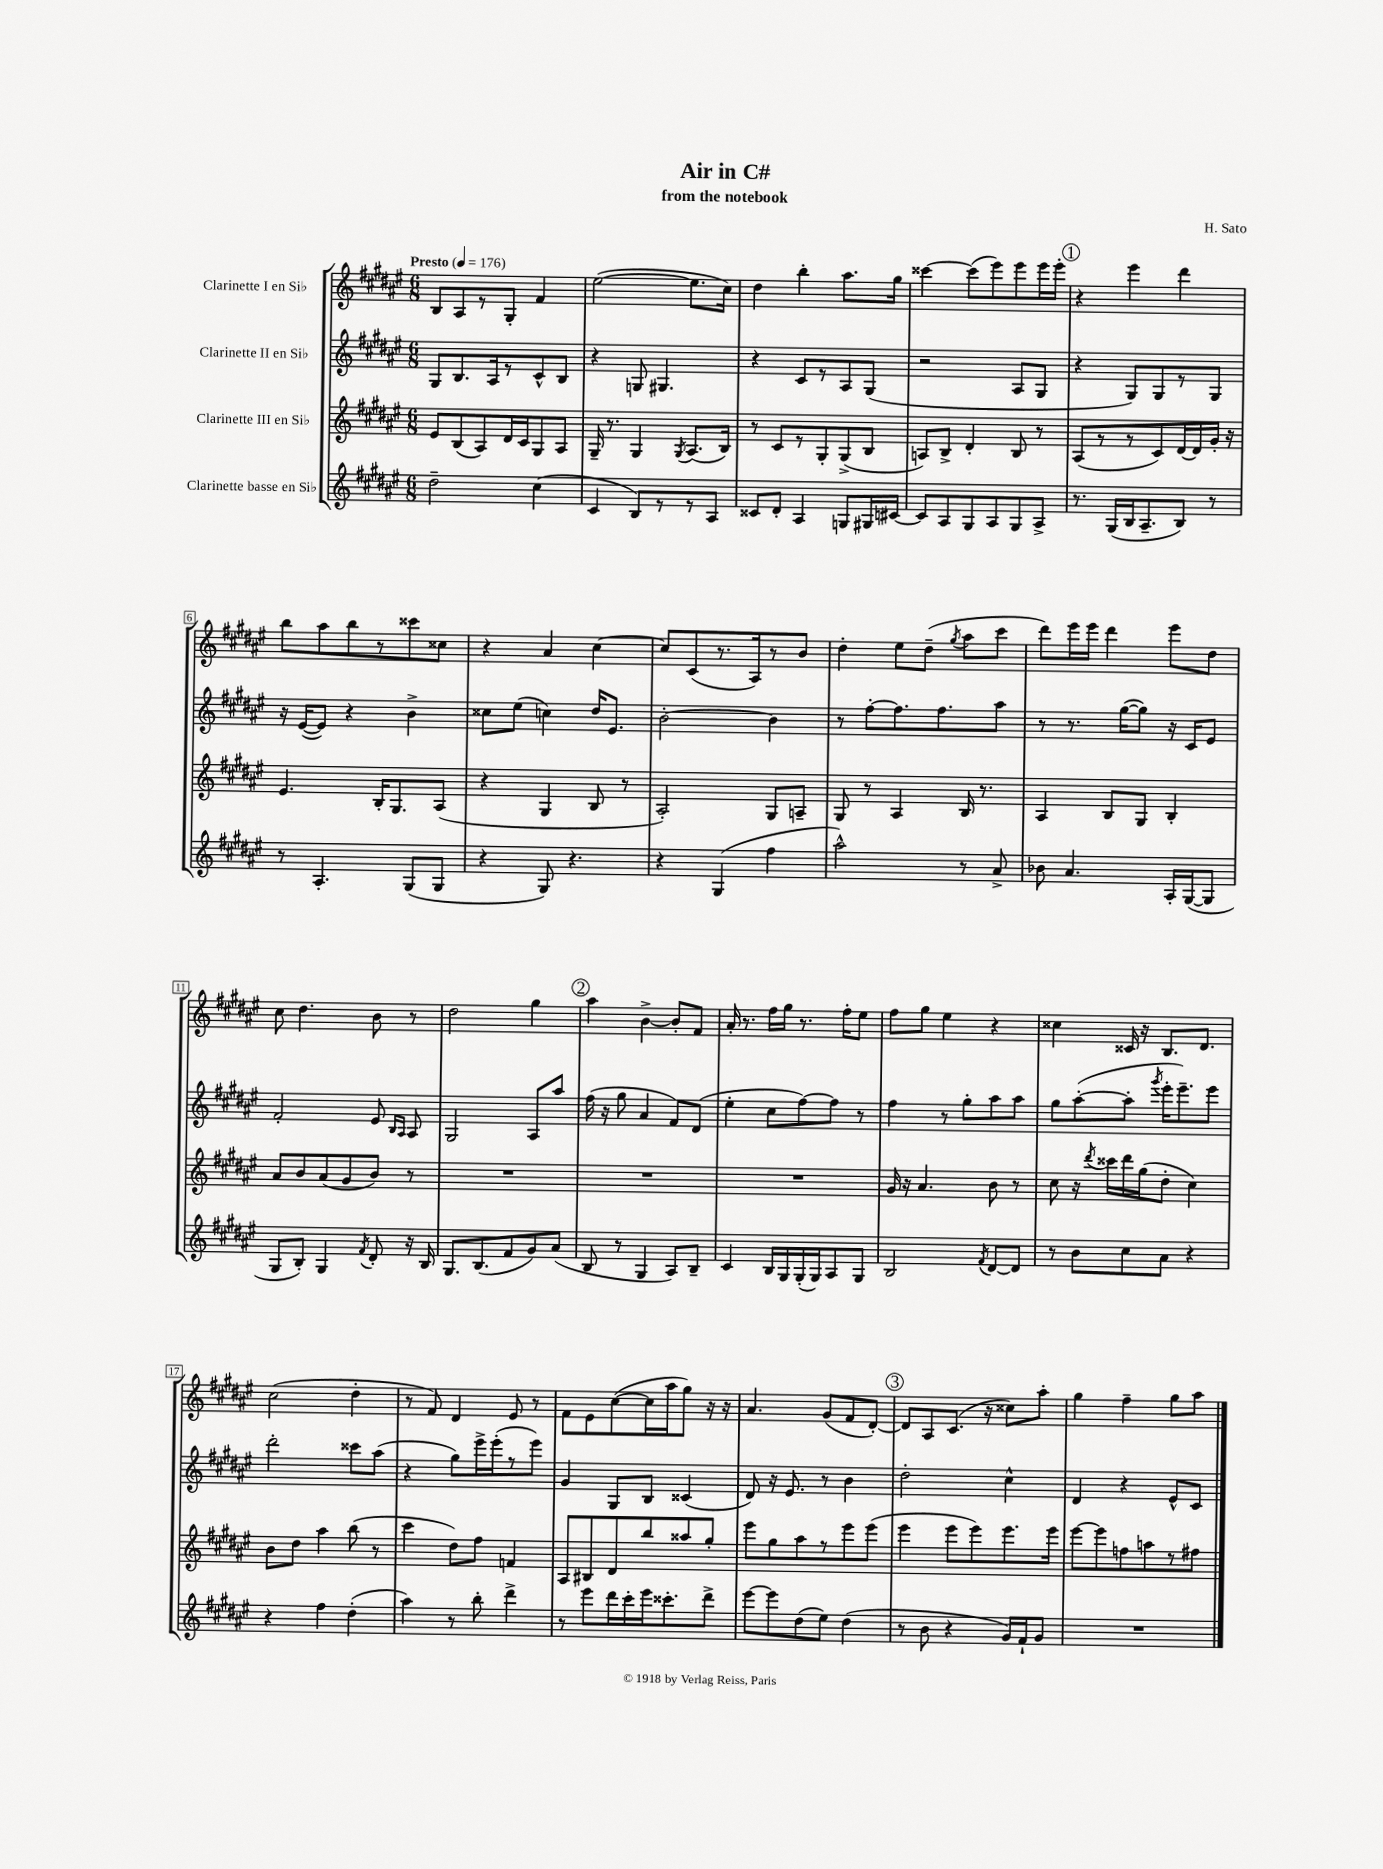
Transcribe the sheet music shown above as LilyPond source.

\header { title = "Air in C#" composer = "H. Sato" subtitle = "from the notebook" }
<<
\new StaffGroup <<
\new Staff = "s0" \with { instrumentName = "Clarinette I en Sib" } {
    \clef treble \key fis \major \numericTimeSignature \time 6/8 \tempo "Presto" 4 = 176
    \autoBeamOff b8[ ais8 r8 gis8]-. fis'4 |
    eis''2~( eis''8.[ cis''16]) |
    dis''4 b''4-. ais''8.[ gis''16] |
    cisis'''4~ cisis'''8[( eis'''8) eis'''8 eis'''16 eis'''16]-. |
    \mark \markup { \circle "1" } r4 eis'''4 dis'''4 |
    b''8[ ais''8 b''8 r8 cisis'''8 cisis''8] |
    r4 ais'4 cis''4~ |
    cis''8[ cis'8( r8. ais16) r8 b'8] |
    dis''4-. eis''8[ dis''8]--( \acciaccatura { gis''8 } ais''8[ cis'''8] |
    dis'''8[) eis'''16 eis'''16] dis'''4 eis'''8[ dis''8] |
    cis''8 dis''4. b'8 r8 |
    dis''2 gis''4 |
    \mark \markup { \circle "2" } ais''4 b'4~-> b'8[-. fis'8] |
    ais'16-. r8. fis''16[ gis''16] r8. fis''16[-. eis''8] |
    fis''8[ gis''8] eis''4 r4 |
    cisis''4 cisis'16 r16 b8.[ dis'8.] |
    cis''2( dis''4-. |
    r8 fis'8) dis'4 eis'8 r8 |
    fis'8[ eis'8 cis''8~( cis''16 ais''16 gis''8]) r16 r16 |
    ais'4. gis'8[( fis'8 dis'8]~-.) |
    \mark \markup { \circle "3" } dis'8[ ais8 cis'8.]( r16 cisis''8[) ais''8]-. |
    gis''4 fis''4-- gis''8[ ais''8] \bar "|." |
}
\new Staff = "s1" \with { instrumentName = "Clarinette II en Sib" } {
    \clef treble \key fis \major \numericTimeSignature \time 6/8
    \autoBeamOff gis8[ b8. ais16 r8 cis'8-^ b8] |
    r4 g8 gis4. |
    r4 cis'8[ r8 ais8 gis8]( |
    r2 ais8[ gis8] |
    \mark \markup { \circle "1" } r4 gis8[) gis8 r8 gis8] |
    r16 eis'16[~( eis'8]) r4 b'4-> |
    cisis''8[ eis''8]( c''4) dis''16[ eis'8.] |
    b'2~-. b'4 |
    r8 fis''8[~-. fis''8. fis''8. ais''8] |
    r8 r8. gis''16[~( gis''8]) r16 cis'16[ eis'8] |
    fis'2-. eis'8 \grace { b16[ ais16] } ais8 |
    gis2 ais8[ ais''8] |
    \mark \markup { \circle "2" } fis''16( r16 gis''8 ais'4 fis'8[) dis'8]( |
    eis''4-. cis''8[ fis''8~) fis''8] r8 |
    fis''4 r8 gis''8[-. ais''8 ais''8] |
    gis''8[ ais''8~-.( ais''8]-. \acciaccatura { gis'''8 } eis'''16[-. eis'''8.--) eis'''8] |
    dis'''2-. cisis'''8[ ais''8]( |
    r4 gis''8[) eis'''16-> eis'''16-.( r8 eis'''8]) |
    gis'4 gis8[ b8] cisis'4( |
    dis'8) r16 eis'8. r8 b'4 |
    \mark \markup { \circle "3" } dis''2-. cis''4-^ |
    dis'4 r4 eis'8[-^ cis'8] \bar "|." |
}
\new Staff = "s2" \with { instrumentName = "Clarinette III en Sib" } {
    \clef treble \key fis \major \numericTimeSignature \time 6/8
    \autoBeamOff eis'8[ b8( ais8) dis'16 cis'16 gis8 ais8] |
    gis16-- r8. gis4 \acciaccatura { gis8 } ais8.[( b16]) |
    r8 cis'8[ r8 gis8-. gis8->( b8] |
    a8[) b8]-> dis'4-. b8 r8 |
    \mark \markup { \circle "1" } ais8[( r8 r8 cis'8) dis'16~ dis'16 gis'16]-. r16 |
    eis'4. b16[-. gis8. ais8]( |
    r4 gis4 b8 r8 |
    ais2-.) gis8[ a8]-- |
    gis8 r8 ais4 b16 r8. |
    ais4 b8[ gis8] b4-. |
    ais'8[ b'8 ais'8( gis'8 b'8]) r8 |
    R2. |
    \mark \markup { \circle "2" } R2. |
    R2. |
    gis'16 r16 ais'4. b'8 r8 |
    cis''8 r16 \acciaccatura { dis'''8 } cisis'''16[ dis'''16 gis''16( dis''8]-. cis''4) |
    b'8[ dis''8] ais''4 b''8( r8 |
    cis'''4 dis''8[) fis''8] f'4 |
    ais8[ bis8 dis'8 b''8 aisis''8 gis''8]-. |
    eis'''8[ gis''8 ais''8 r8 eis'''8 eis'''8]( |
    \mark \markup { \circle "3" } eis'''4 eis'''8[ eis'''8) eis'''8. eis'''16] |
    eis'''8[~ eis'''8 f''8 a''8 r8 fis''8] \bar "|." |
}
\new Staff = "s3" \with { instrumentName = "Clarinette basse en Sib" } {
    \clef treble \key fis \major \numericTimeSignature \time 6/8
    \autoBeamOff dis''2-- cis''4( |
    cis'4 b8[) r8 r8 ais8] |
    cisis'8[ dis'8]-. ais4 g8[ gis16 cis'16]~ |
    cis'8[ ais8 gis8 ais8 gis8 ais8]-> |
    \mark \markup { \circle "1" } r8. gis16[( b16 ais8.-- b8]) r8 |
    r8 ais4.-. gis8[( gis8] |
    r4 gis8) r4. |
    r4 gis4( fis''4 |
    ais''2-^) r8 ais'8-> |
    bes'8 ais'4. ais16[-. gis16~( gis8] |
    gis8[ b8]-.) gis4 \acciaccatura { fis'8 } dis'8-. r16 b16 |
    gis8.[ b8.( fis'8 gis'8) ais'8]( |
    \mark \markup { \circle "2" } b8 r8 gis4 ais8[) b8]-- |
    cis'4 b16[ gis16 gis16-.( gis16) ais8 gis8] |
    b2 \acciaccatura { fis'8 } dis'8[~ dis'8] |
    r8 b'8[ cis''8 ais'8] r4 |
    r4 fis''4 dis''4-.( |
    ais''4) r8 b''8-. dis'''4-> |
    r8 eis'''8[ dis'''16 cis'''16-. eis'''16 cisis'''8.-. dis'''8]-> |
    eis'''8[~ eis'''8 dis''8( eis''8]) dis''4( |
    \mark \markup { \circle "3" } r8 b'8 r4 gis'16[) fis'16-! gis'8] |
    R2. \bar "|." |
}
>>
>>
\layout { \context { \Score \override BarNumber.stencil = #(make-stencil-boxer 0.1 0.3 ly:text-interface::print) } }
